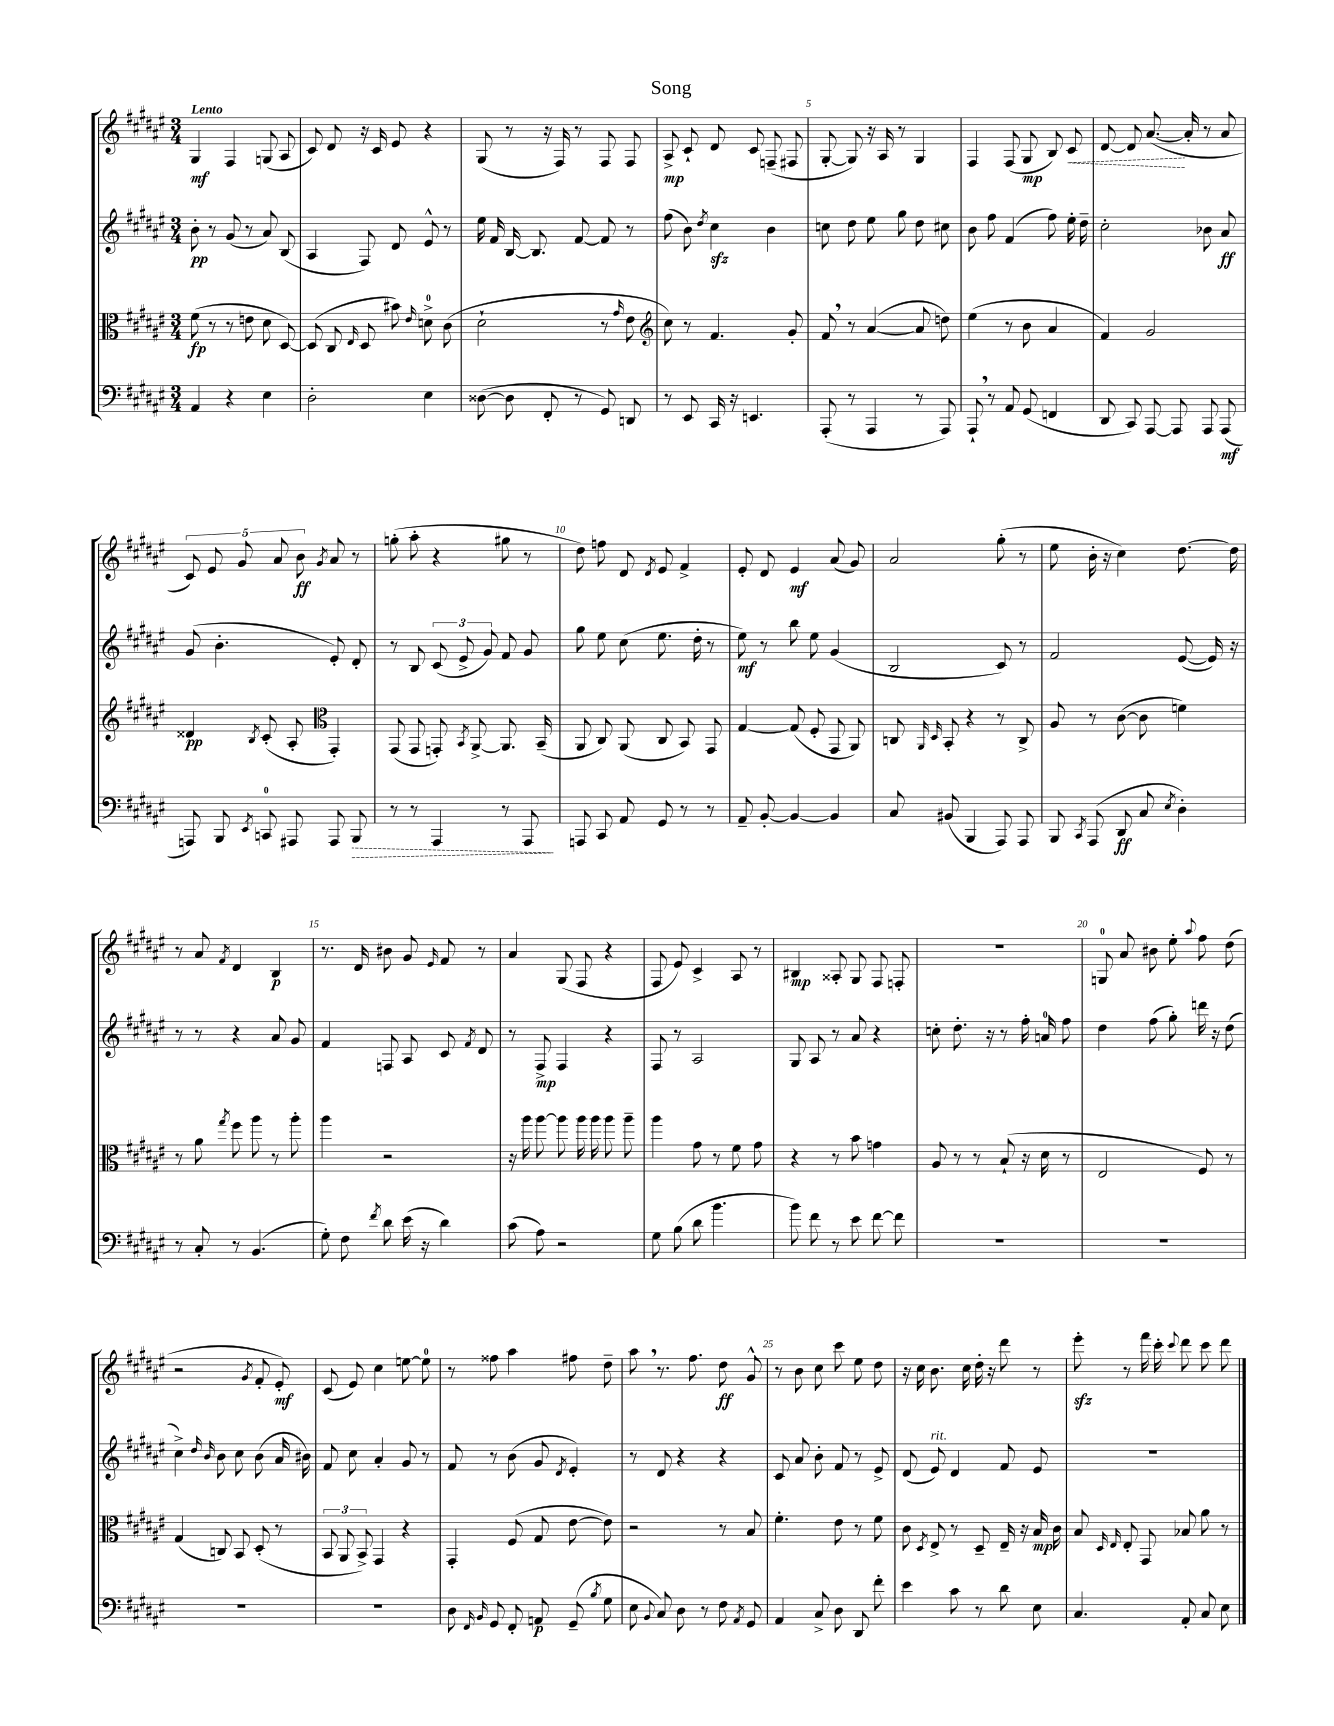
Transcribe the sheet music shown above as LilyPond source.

\header { title = "Song" }
<<
\new StaffGroup <<
\new Staff = "s0" {
    \clef treble \key fis \major \numericTimeSignature \time 3/4 \tempo "Lento"
    \autoBeamOff gis4\mf fis4 g8( ais8 |
    cis'8) dis'8 r16 cis'16 eis'8 r4 |
    gis8( r8 r16 fis16) r8 fis8 fis8 |
    ais8->\mp cis'8-! dis'8 cis'8 f8--( fis8 |
    gis8~-. gis8) r16 ais16 r8 gis4 |
    fis4 fis8( gis8\mp b8) \once \override Hairpin.style = #'dashed-line cis'8\< |
    dis'8~ dis'8 ais'8.~\!( ais'16-. r8 ais'8 |
    \tuplet 5/4 { cis'8) eis'8 gis'8 ais'8 b'8\ff } \acciaccatura { gis'8 } ais'8 r8 |
    g''8-.( ais''8-. r4 gis''8 r8 |
    dis''8) f''8 dis'8 \acciaccatura { dis'8 } eis'8 fis'4-> |
    eis'8-. dis'8 eis'4\mf ais'8( gis'8) |
    ais'2 gis''8-.( r8 |
    eis''8 b'16-. r16 cis''4) dis''8.~ dis''16 |
    r8 ais'8 \acciaccatura { fis'8 } dis'4 b4\p |
    r8. dis'16 bis'8 gis'8 \grace { eis'16 } fis'8 r8 |
    ais'4 gis8( fis8 r4 |
    fis8 eis'8) cis'4-> ais8 r8 |
    bis4\mp aisis8-. gis8 fis8 f8-. |
    R2. |
    g8-0 ais'8 bis'8 eis''8-. \appoggiatura { ais''8 } fis''8 dis''8( |
    r2 \acciaccatura { gis'8 } fis'8-. eis'8-.\mf) |
    cis'8( eis'8) cis''4 e''8~ e''8-0 |
    r8 fisis''8 ais''4 fis''8 dis''8-- |
    ais''8 \breathe r8. fis''8. dis''8\ff gis'8-^ |
    r8 b'8 cis''8 cis'''8 eis''8 dis''8 |
    r16 cis''16 b'8. cis''16 dis''16-. r16 dis'''8 r8 |
    eis'''8-.\sfz r8 fis'''16 cis'''16-. \appoggiatura { cis'''8 } dis'''8 cis'''8 dis'''8 \bar "|." |
}
\new Staff = "s1" {
    \clef treble \key fis \major \numericTimeSignature \time 3/4
    \autoBeamOff b'8-.\pp r8 gis'8( r8 ais'8) b8( |
    ais4 fis8) dis'8 eis'8-^ r8 |
    eis''16 fis'16 b16~ b8. fis'8~ fis'8 r8 |
    fis''8( b'8) \acciaccatura { dis''8 } cis''4\sfz b'4 |
    c''8 dis''8 eis''8 gis''8 dis''8 cis''8 |
    b'8 fis''8 fis'4( fis''8) eis''16-. dis''16-- |
    cis''2-. bes'8 ais'8\ff |
    gis'8( b'4.-. eis'8-.) dis'8-. |
    r8 b8 \tuplet 3/2 { cis'8( eis'8-> gis'8) } fis'8 gis'8 |
    gis''8 eis''8 cis''8( eis''8. dis''16-. r8 |
    eis''8\mf) r8 b''8 eis''8 gis'4( |
    b2 cis'8) r8 |
    fis'2 eis'8~( eis'16) r16 |
    r8 r8 r4 ais'8 gis'8 |
    fis'4 f8 ais8 cis'8 \acciaccatura { fis'8 } dis'8 |
    r8 fis8->\mp fis4 r4 |
    fis8 r8 ais2 |
    gis8 ais8 r8 ais'8 r4 |
    c''8-. dis''8.-. r16 r8 fis''16-. a'16-0 fis''8 |
    dis''4 fis''8( gis''8-.) d'''16 r16 dis''8( |
    cis''4->) \grace { dis''16 b'16 } b'8 cis''8 b'8( ais'16 bis'16) |
    fis'8 cis''8 ais'4-. gis'8 r8 |
    fis'8 r8 b'8( gis'8 \acciaccatura { dis'8 } eis'4-.) |
    r8 dis'8 r4 r4 |
    cis'8 ais'8 b'8-. fis'8 r8 eis'8-> |
    dis'8( eis'8^\markup { \italic "rit." }) dis'4 fis'8 eis'8 |
    R2. \bar "|." |
}
\new Staff = "s2" {
    \clef alto \key fis \major \numericTimeSignature \time 3/4
    \autoBeamOff fis'8\fp( r8 r8 e'8 dis'8 dis8~) |
    dis8( cis8 \grace { eis16 } dis8 bis'8) \grace { eis'16 } d'8-0-> cis'8( |
    dis'2-! r8 \grace { gis'16 } eis'8 |
    \clef treble cis''8) r8 fis'4. gis'8-. |
    fis'8 \breathe r8 ais'4~( ais'8 d''8) |
    eis''4( r8 b'8 ais'4 |
    fis'4) gis'2 |
    disis'4\pp \acciaccatura { b8 } cis'8-.( ais8-. \clef alto gis,4-.) |
    gis,8( gis,8 g,8-.) \acciaccatura { b,8 } ais,8~-> ais,8. b,16--( |
    ais,8 cis8) ais,8( cis8 b,8) gis,8 |
    gis4~ gis8( fis8-. gis,8 ais,8) |
    c8 \grace { ais,16 dis16 } b,8-. r4 r8 c8-> |
    ais8 r8 cis'8~( cis'8 f'4) |
    r8 ais'8 \acciaccatura { gis''8 } fis''8 ais''8 r8 ais''8-. |
    ais''4 r2 |
    r16 ais''16 ais''8~ ais''8 ais''16 ais''16 ais''8 ais''8-- |
    ais''4 gis'8 r8 fis'8 gis'8 |
    r4 r8 b'8 g'4 |
    ais8 r8 r8 b8-!( r16 dis'16 r8 |
    eis2 fis8) r8 |
    gis4( c8) b,8 dis8-.( r8 |
    \tuplet 3/2 { b,8 ais,8 b,8->) } gis,4 r4 |
    gis,4-. fis8( gis8 eis'8~ eis'8) |
    r2 r8 b8 |
    fis'4.-. eis'8 r8 fis'8 |
    cis'8 \acciaccatura { dis8 } eis8-> r8 dis8-- eis16-- r16 b16\mp cis'16 |
    b8 \grace { dis16 eis16 } eis8-. gis,8 bes8 ais'8 r8 \bar "|." |
}
\new Staff = "s3" {
    \clef bass \key fis \major \numericTimeSignature \time 3/4
    \autoBeamOff ais,4 r4 eis4 |
    dis2-. eis4 |
    disis8~( disis8 fis,8-. r8 gis,8) d,8 |
    r8 eis,8 cis,16 r16 e,4. |
    ais,,8-.( r8 ais,,4 r8 ais,,8) |
    ais,,8-! \breathe r8 ais,8 gis,8( f,4 |
    dis,8 cis,8) ais,,8~ ais,,8 ais,,8 ais,,8\mf( |
    a,,8) b,,8 \acciaccatura { eis,8 } c,8-0 ais,,8 ais,,8 \once \override Hairpin.style = #'dashed-line b,,8\> |
    r8 r8 ais,,4 r8 ais,,8\! |
    a,,8 cis,8 ais,8 gis,8 r8 r8 |
    ais,8-- b,8~-. b,4~ b,4 |
    cis8 bis,8( b,,4 ais,,8) ais,,8 |
    b,,8 \acciaccatura { cis,8 } ais,,8( dis,8\ff cis8 \acciaccatura { eis8 } dis4-.) |
    r8 cis8-. r8 b,4.( |
    gis8-.) fis8 \acciaccatura { fis'8 } dis'8 eis'16( r16 dis'4) |
    cis'8( ais8) r2 |
    gis8 b8( dis'8 b'4. |
    b'8) fis'8 r8 eis'8 fis'8~ fis'8 |
    R2. |
    R2. |
    R2. |
    R2. |
    dis8 \grace { fis,16 b,16 } gis,8 fis,8-. a,8\p gis,8--( \acciaccatura { b8 } gis8 |
    eis8 \appoggiatura { b,8 } cis8) dis8 r8 fis8 \acciaccatura { ais,8 } gis,8 |
    ais,4 cis8-> dis8 dis,8 fis'8-. |
    eis'4 cis'8 r8 dis'8 eis8 |
    cis4. ais,8-. cis8 eis8 \bar "|." |
}
>>
>>
\layout { \context { \Score \override BarNumber.break-visibility = ##(#f #t #t) barNumberVisibility = #(every-nth-bar-number-visible 5) } }
